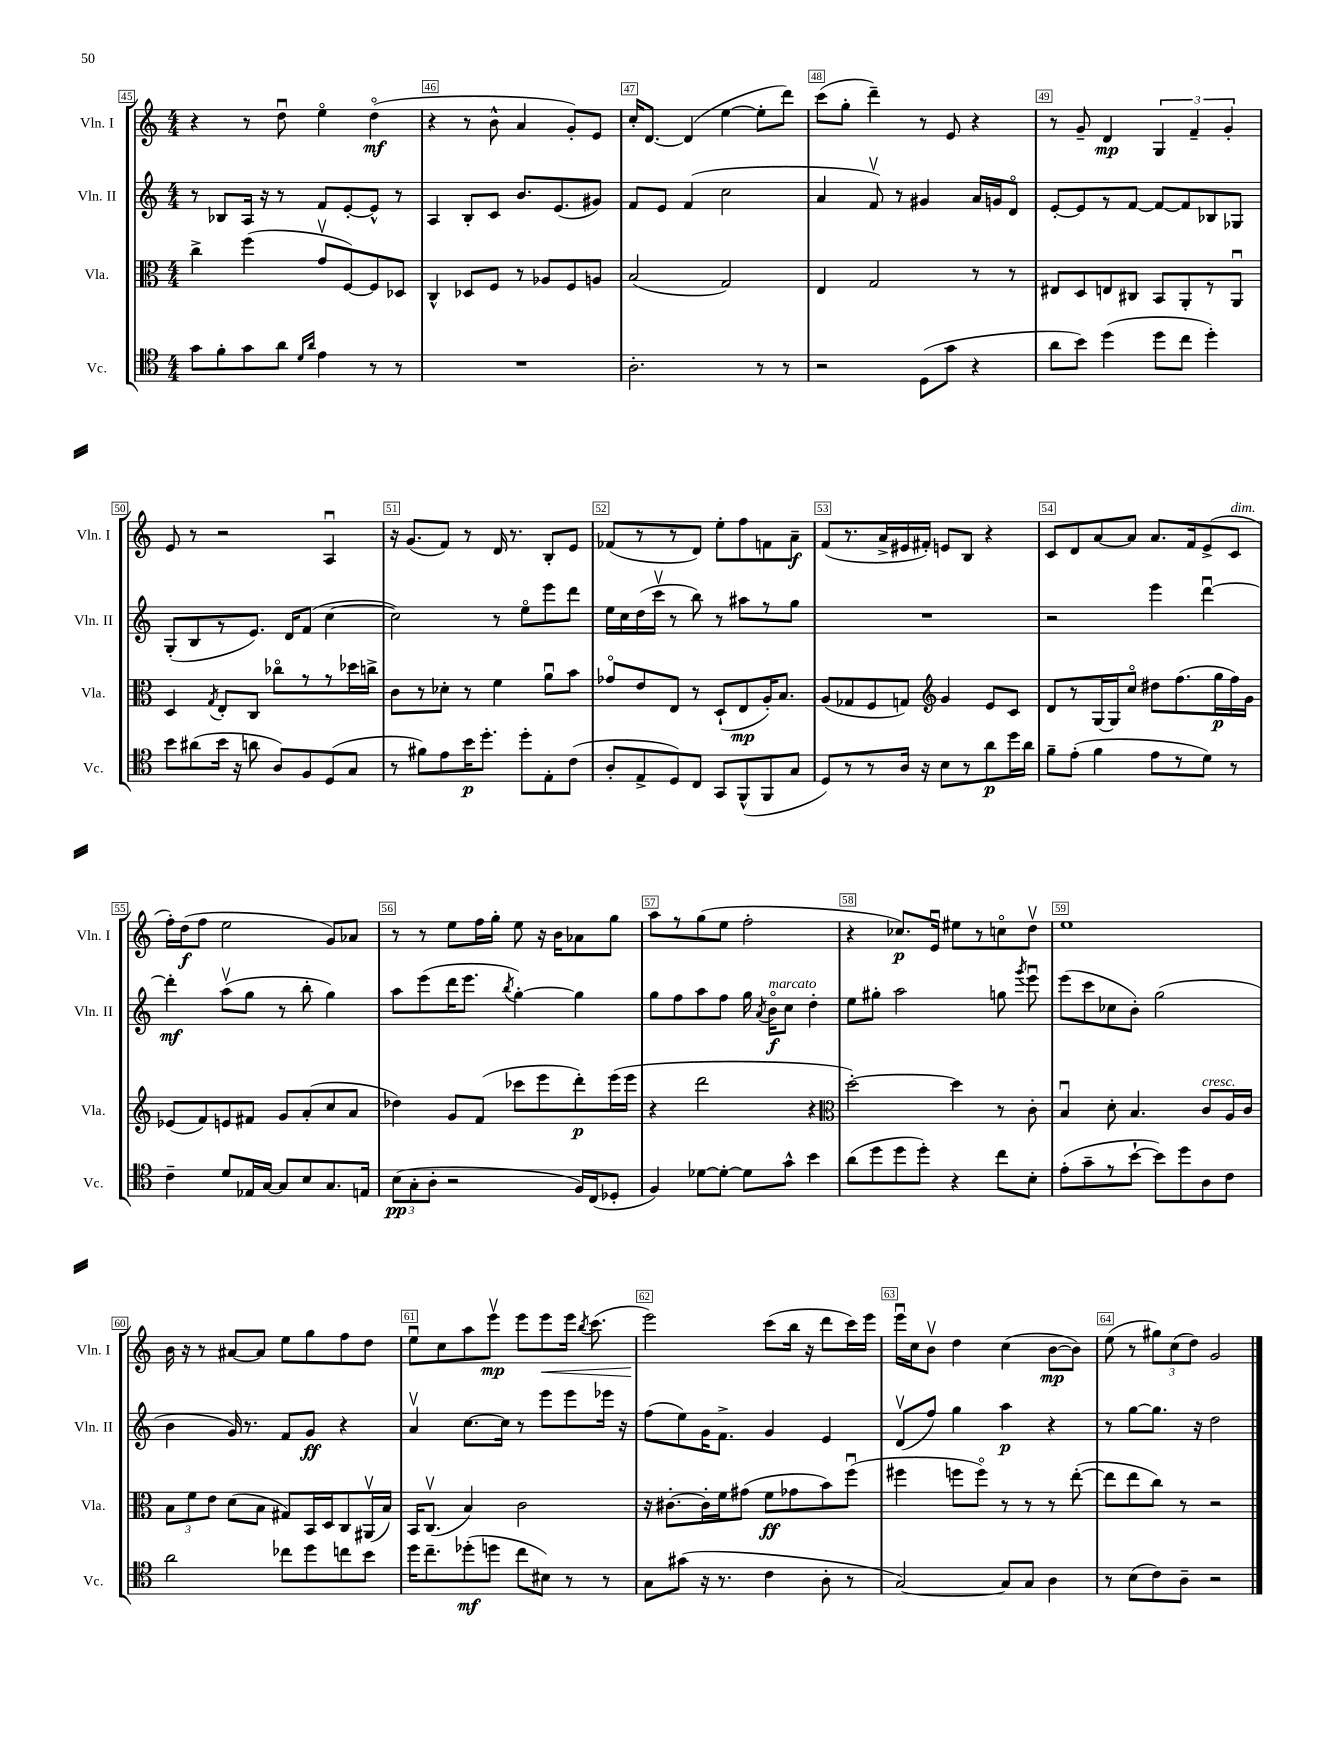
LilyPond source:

<<
\new StaffGroup <<
\new Staff = "s0" \with { instrumentName = "Vln. I" shortInstrumentName = "Vln. I" } {
    \clef treble \key c \major \numericTimeSignature \time 4/4
    \autoBeamOff r4 r8 d''8\downbow e''4\flageolet d''4\flageolet\mf( |
    r4 r8 b'8-^ a'4 g'8[-.) e'8] |
    c''16[-. d'8.]~ d'4( e''4~ e''8[-. d'''8]) |
    c'''8[( g''8]-. d'''4--) r8 e'8 r4 |
    r8 g'8-- d'4\mp \tuplet 3/2 { g4 f'4-- g'4-. } |
    e'8 r8 r2 a4\downbow |
    r16 g'8.[( f'8]) r8 d'16 r8. b8[-. e'8] |
    fes'8[( r8 r8 d'8]) e''8[-. f''8 f'8 a'8]--\f |
    f'8[( r8. a'16-> eis'16 fis'16]-.) e'8[ b8] r4 |
    c'8[ d'8 a'8~ a'8] a'8.[ f'16 e'8->( c'8]^\markup { \italic "dim." } |
    f''16[-.) d''16\f( f''8] e''2 g'8[) aes'8] |
    r8 r8 e''8[ f''16 g''16]-. e''8 r16 b'16[ aes'8 g''8] |
    a''8[ r8 g''8( e''8] f''2-. |
    r4 ces''8.[\p) e'16]\downbow eis''8[ r8 c''8\flageolet d''8]\upbow |
    e''1 |
    b'16 r16 r8 ais'8[~ ais'8] e''8[ g''8 f''8 d''8] |
    e''8[\downbow c''8 a''8 e'''8]\upbow\mp e'''8[ e'''8\< e'''16] \acciaccatura { b''8 } c'''8.( |
    e'''2\!) c'''8[( b''16] r16 d'''8[ c'''16) e'''16] |
    e'''16[\downbow c''16 b'8]\upbow d''4 c''4( b'8[~\mp b'8]) |
    e''8( r8 \tuplet 3/2 { gis''8[) c''8( d''8]) } g'2 \bar "|." |
}
\new Staff = "s1" \with { instrumentName = "Vln. II" shortInstrumentName = "Vln. II" } {
    \clef treble \key c \major \numericTimeSignature \time 4/4
    \autoBeamOff r8 bes8[ a16] r16 r8 f'8[ e'8~-. e'8]-^ r8 |
    a4 b8[-. c'8] b'8.[ e'8.( gis'8]) |
    f'8[ e'8] f'4( c''2 |
    a'4 f'8\upbow) r8 gis'4 a'16[ g'16 d'8]\flageolet |
    e'8[~-. e'8 r8 f'8]~ f'8[~ f'8 bes8 ges8] |
    g8[-.( b8 r8 e'8.]) d'16[ f'8]( c''4~ |
    c''2) r8 e''8[\flageolet e'''8 d'''8] |
    e''16[ c''16 d''16( c'''16]\upbow r8 b''8) r8 ais''8[ r8 g''8] |
    R1 |
    r2 e'''4 d'''4~\downbow |
    d'''4-.\mf a''8[\upbow( g''8] r8 b''8-. g''4) |
    a''8[ e'''8( d'''16 e'''8.] \acciaccatura { b''8 } g''4~-.) g''4 |
    g''8[ f''8 a''8 f''8] g''16 \acciaccatura { a'8 } b'16[\flageolet\f^\markup { \italic "marcato" } c''8] d''4-. |
    e''8[ gis''8]-. a''2 g''8 \acciaccatura { g'''8 } e'''8\downbow |
    e'''8[( c'''8 ces''8 b'8]-.) g''2( |
    b'4 g'16) r8. f'8[ g'8]\ff r4 |
    a'4\upbow c''8.[~ c''16] r8 e'''8[ e'''8 ees'''16] r16 |
    f''8[( e''8) g'16 f'8.]-> g'4 e'4 |
    d'8[\upbow( f''8]) g''4 a''4\p r4 |
    r8 g''8[~ g''8.] r16 d''2 \bar "|." |
}
\new Staff = "s2" \with { instrumentName = "Vla." shortInstrumentName = "Vla." } {
    \clef alto \key c \major \numericTimeSignature \time 4/4
    \autoBeamOff c''4-> f''4( g'8[\upbow f8~) f8 des8] |
    c4-^ des8[ f8] r8 aes8[ f8 a8] |
    b2( g2) |
    e4 g2 r8 r8 |
    eis8[ d8 e8 cis8] b,8[ a,8-. r8 a,8]\downbow |
    d4 \acciaccatura { g8 } e8[-. c8] ces''8[\flageolet r8 r8 des''16 c''16]-> |
    c'8[ r8 des'8]-. r8 f'4 a'8[\downbow b'8] |
    ges'8[\flageolet e'8 e8] r8 d8[-!( e8\mp a16-.) b8.] |
    a8[( ges8 f8 g8]) \clef treble g'4 e'8[ c'8] |
    d'8[ r8 g16~ g16 c''8]\flageolet dis''8[ f''8.( g''16\p f''16) g'16] |
    ees'8[( f'8) e'8 fis'8] g'8[ a'8-.( c''8 a'8] |
    des''4) g'8[ f'8]( ces'''8[ e'''8 d'''8-.\p) e'''16( e'''16] |
    r4 d'''2 r4 |
    \clef alto d''2~-.) d''4 r8 c'8-. |
    b4\downbow d'8-. b4. c'8[^\markup { \italic "cresc." } a16 c'16] |
    \tuplet 3/2 { b8[ f'8 e'8] } d'8[( b8] gis8[) b,16 d16 c8 ais,16\upbow( b16]) |
    b,16[ c8.]\upbow( b4) c'2 |
    r16 cis'8.[~-. cis'16-. f'16 gis'8]( f'8[\ff ges'8 b'8) f''8]\downbow( |
    fis''4 f''8[ f''8]\flageolet) r8 r8 r8 e''8~-.( |
    e''8[ e''8 c''8]) r8 r2 \bar "|." |
}
\new Staff = "s3" \with { instrumentName = "Vc." shortInstrumentName = "Vc." } {
    \clef tenor \key c \major \numericTimeSignature \time 4/4
    \autoBeamOff g'8[ f'8-. g'8 a'8] \grace { d'16[ a'16] } e'4 r8 r8 |
    R1 |
    a2.-. r8 r8 |
    r2 d8[( g'8] r4 |
    a'8[ b'8]) d''4( d''8[ c''8] d''4-.) |
    b'8[ ais'8( b'16] r16 a'8 a8[) f8 d8( g8] |
    r8 fis'8[) e'8 b'16\p d''8.]-. d''8[-. e8-. c'8]( |
    a8[-. e8-> d8) c8] g,8[ f,8-^( f,8 g8] |
    d8[) r8 r8 a16] r16 b8[ r8 a'8\p d''16 a'16] |
    f'8[-- e'8]-.( f'4 e'8[ r8 d'8]) r8 |
    c'4-- d'8[ ees16 g16]~ g8[ b8 g8. e16] |
    \tuplet 3/2 { b8[\pp( g8-. a8]-. } r2 f16[) c16( des8]-. |
    f4) des'8[~ des'8]~-. des'8[ g'8]-^ b'4 |
    a'8[( d''8 d''8 d''8]-.) r4 c''8[ b8]-. |
    e'8[-.( g'8-- r8 b'8]~-! b'8[) d''8 a8 c'8] |
    a'2 ces''8[ d''8 c''8 b'8] |
    d''16[ c''8.-- des''8-.\mf( d''8] c''8[ bis8]) r8 r8 |
    g8[ gis'8]( r16 r8. c'4 a8-. r8 |
    g2~) g8[ g8] a4 |
    r8 b8[( c'8) a8]-- r2 \bar "|." |
}
>>
>>
\layout { \context { \Score currentBarNumber = #45 \override BarNumber.break-visibility = ##(#f #t #t) barNumberVisibility = #all-bar-numbers-visible \override BarNumber.stencil = #(make-stencil-boxer 0.1 0.3 ly:text-interface::print) } }
